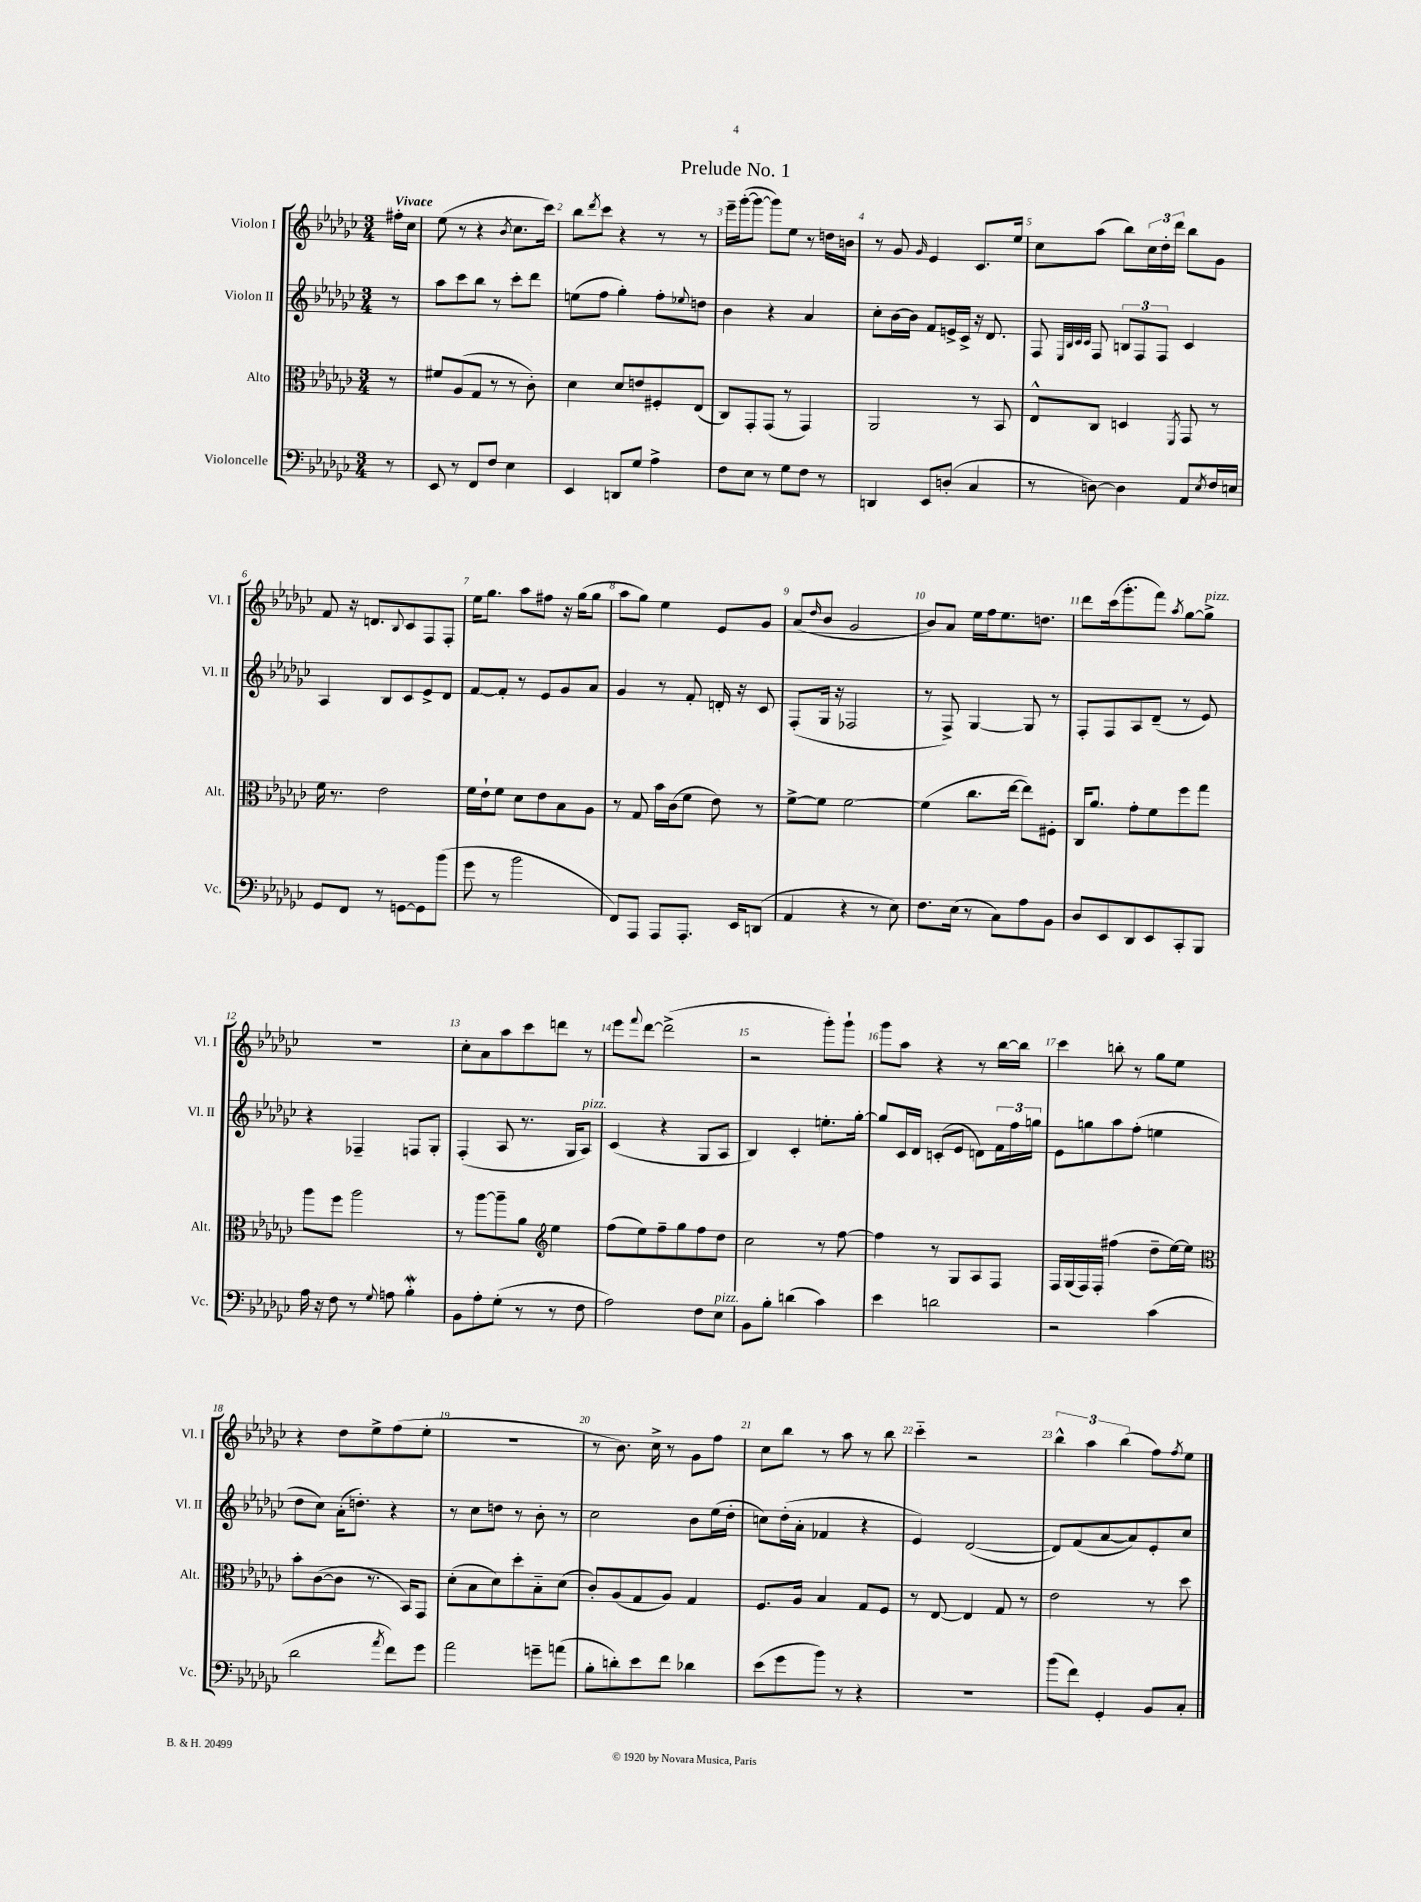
\header { title = "Prelude No. 1" }
<<
\new StaffGroup <<
\new Staff = "s0" \with { instrumentName = "Violon I" shortInstrumentName = "Vl. I" } {
    \clef treble \key ges \major \numericTimeSignature \time 3/4 \partial 8 \tempo "Vivace"
    fis''16-. ces''16 |
    ees''8( r8 r4 \acciaccatura { bes'8 } ces''8. ces'''16) |
    bes''8 \acciaccatura { des'''8 } ces'''8 r4 r8 r8 |
    ees'''16-- ges'''16~-.( ges'''8~ ges'''8) ees''8 r8 d''16 b'16 |
    r8 ges'8 \grace { ges'16 } ees'4 ces'8. ees''16 |
    ces''8 aes''8( bes''8) \tuplet 3/2 { ces''16 des''16-. des'''16 } bes''8 ges'8 |
    f'8 r16 d'8. \appoggiatura { bes8 } ces'8 f8 f8-. |
    ees''16 ges''8. aes''8 fis''8 r16 ges''16( ges''8 |
    aes''8 ges''8) ees''4 ees'8 ges'8 |
    aes'8( \grace { des''16 } bes'8 ges'2 |
    bes'8) aes'8 ees''16 f''16 ees''8. d''8. |
    des'''8 ces'''16( ges'''8.-. f'''8) \acciaccatura { aes''8 } ges''8~ ges''8->^\markup { \italic "pizz." } |
    R2. |
    ces''8-. aes'8 aes''8 ces'''8 d'''8 r8 |
    ees'''8 \appoggiatura { f'''8 } des'''8~ des'''2->( |
    r2 ges'''8-.) ges'''8-! |
    ges'''8 aes''8 r4 r8 bes''16~ bes''16 |
    ces'''4 b''8-. r8 ges''8 ees''8 |
    r4 des''8 ees''8-> f''8( ees''8-. |
    R2. |
    r8 bes'8.) ces''16-> r8 ges'8 f''8 |
    ces''8 bes''8 r8 aes''8 r8 bes''8 |
    ces'''4-_ r2 |
    \tuplet 3/2 { bes''4-^ aes''4 bes''4( } f''8) \acciaccatura { f''8 } ees''8 \bar "|." |
}
\new Staff = "s1" \with { instrumentName = "Violon II" shortInstrumentName = "Vl. II" } {
    \clef treble \key ges \major \numericTimeSignature \time 3/4 \partial 8
    r8 |
    aes''8 ces'''8 bes''8 r8 ces'''8-. des'''8 |
    e''8( f''8 ges''4-.) f''8-. \appoggiatura { ees''8 } d''8 |
    bes'4 r4 aes'4 |
    ces''8-. bes'16~ bes'16 f'8 e'16-> ces'16-> r16 des'8. |
    f8 \grace { ees32 bes32 ces'32 ces'32 } f8 \tuplet 3/2 { b8 f8 f8 } ces'4 |
    aes4 bes8 ces'8 ees'8-> des'8 |
    f'8~ f'8-. r8 ees'8 ges'8 aes'8 |
    ges'4 r8 f'8-. d'16-. r16 ces'8 |
    f8-.( ges16 r16 fes2 |
    r8 f8->) ges4~ ges8 r8 |
    f8-. f8 aes8 des'8--( r8 ees'8) |
    r4 fes4-- f8 ges8-. |
    f4-.( aes8 r8. ges16 aes8^\markup { \italic "pizz." }) |
    ces'4( r4 ges8 aes8 |
    bes4) ces'4-. e''8.-. ges''16~-. |
    ges''8 ces'16 des'16 c'8-.( ees'8 d'8) \tuplet 3/2 { f'16 f''16 g''16 } |
    ees'8 g''8 aes''8 f''8-.( e''4 |
    des''8 ces''8) aes'16-.( d''8.-.) r4 |
    r8 ces''8 d''8 r8 bes'8-. r8 |
    ces''2 bes'8 ees''16( des''16-. |
    c''8) des''16-.( aes'16-. fes'4 r4 |
    ees'4) des'2~( |
    des'8) f'8( aes'8~ aes'8) ees'8-. ces''8 \bar "|." |
}
\new Staff = "s2" \with { instrumentName = "Alto" shortInstrumentName = "Alt." } {
    \clef alto \key ges \major \numericTimeSignature \time 3/4 \partial 8
    r8 |
    fis'8 aes8( ges8 r8 r8 ces'8-.) |
    des'4 des'8 e'8 fis8-. ees8( |
    ces8) ges,8-. ges,8( r8 ges,4) |
    aes,2 r8 bes,8 |
    ees8-^ ces8 d4 \acciaccatura { f,8 } ges,8 r8 |
    f'16 r8. ees'2 |
    f'16 ees'16-! f'8 des'8 ees'8 bes8 aes8 |
    r8 ges8 bes'16 ces'16( f'8 ees'8) r8 |
    f'8~-> f'8 f'2~ |
    f'4( ces''8. ees''16~ ees''8) fis8-. |
    ces16 aes'8. ges'8-. f'8 f''8 ges''8 |
    aes''8 f''8 aes''2 |
    r8 aes''8~ aes''8-- aes'8 \clef treble ees''4 |
    f''8( ees''8) f''8-- ges''8 f''8 des''8 |
    ces''2 r8 f''8~ |
    f''4 r8 ges8 aes8 f8 |
    f16 ges16( f16) f16-. fis''4( des''8-- ees''16~) ees''16 |
    \clef alto bes'8-. ces'8~( ces'8 r8. bes,16) ges,8 |
    des'8-.( bes8 des'8) des''8-. bes8-_ des'8( |
    ces'8-.) aes8( ges8 aes8) ges4 |
    f8. aes16 bes4 ges8 f8 |
    r8 ees8~ ees4 ges8 r8 |
    ees'2 r8 des''8 \bar "|." |
}
\new Staff = "s3" \with { instrumentName = "Violoncelle" shortInstrumentName = "Vc." } {
    \clef bass \key ges \major \numericTimeSignature \time 3/4 \partial 8
    r8 |
    ees,8 r8 f,8 f8 ees4 |
    ees,4 d,8 ges8 aes4-> |
    f8 ees8 r8 ges8 f8 r8 |
    d,4 ees,8 d8-.( ces4 |
    r8 d8~) d4 aes,8 \acciaccatura { ees8 } f16 e16 |
    ges,8 f,8 r8 g,8~ g,8 bes'8( |
    ges'8 r8 bes'2 |
    f,8) aes,,8 aes,,8 aes,,8.-. ees,16 d,8( |
    aes,4 r4 r8 ees8) |
    f8. ees16( r8 ces8) aes8 bes,8 |
    des8 ees,8 des,8 ees,8 ces,8-. bes,,8 |
    aes16 r16 f8 r8 \appoggiatura { ges8 } a8 bes4-.\mordent |
    bes,8 aes8-. ges8-.( r8 r8 f8 |
    aes2) f8 ees8^\markup { \italic "pizz." } |
    bes,8 bes8-. d'4( ces'4) |
    ees'4 d'2 |
    r2 ces'4( |
    des'2 \acciaccatura { aes'8 } f'8) ges'8 |
    aes'2 g'8-- a'8( |
    bes8-. d'8-.) ees'8 f'8 des'4 |
    ees'8( ges'8 bes'8) r8 r4 |
    R2. |
    bes'8( f'8) ges,4-. bes,8 ces8-. \bar "|." |
}
>>
>>
\layout { \context { \Score \override BarNumber.break-visibility = ##(#f #t #t) barNumberVisibility = #all-bar-numbers-visible } }
